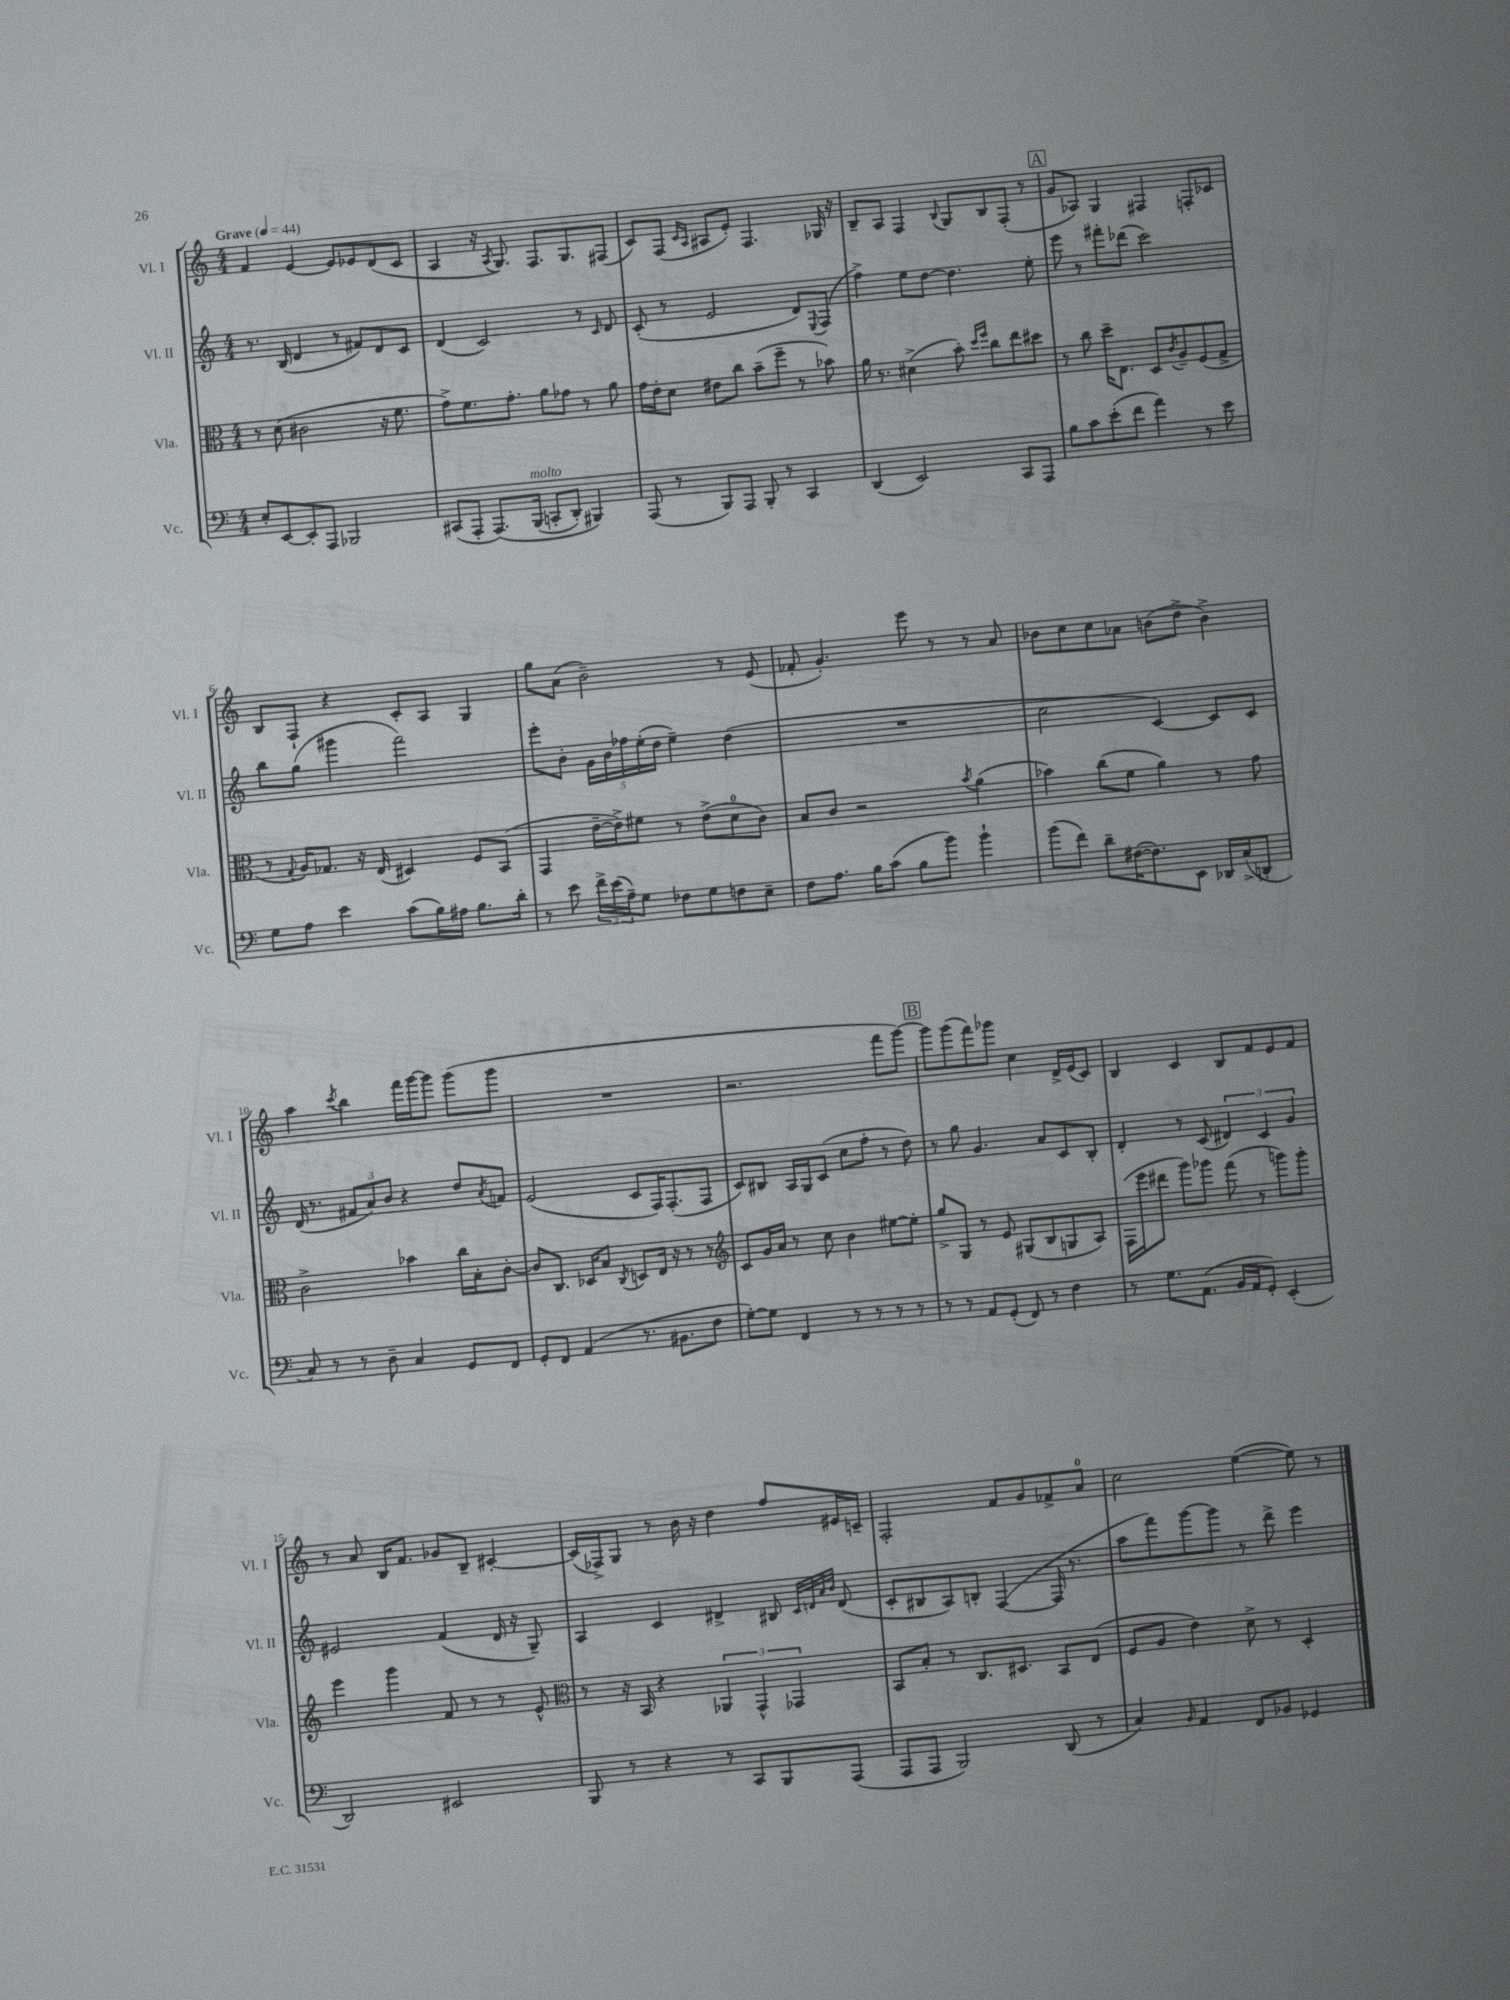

**kern	**kern	**kern	**kern
*part4	*part3	*part2	*part1
*staff4	*staff3	*staff2	*staff1
*I"Vc.	*I"Vla.	*I"Vl. II	*I"Vl. I
*I'Vc.	*I'Vla.	*I'Vl. II	*I'Vl. I
*clefF4	*clefC3	*clefG2	*clefG2
*k[]	*k[]	*k[]	*k[]
*M4/4	*M4/4	*M4/4	*M4/4
*MM44	*MM44	*MM44	*MM44
=1	=1	=1	=1
!	!	!	!LO:TX:a:B:t=Grave
8E'/L	8r	8.r	4f/
[8EE/	(8d\	.	.
.	.	(16B/	.
8EE'/]	2c#X\	4d/	[4e/
8AAA/J	.	.	.
2BBB-X/	.	8r	8e/L]
.	.	8f#X/L)	8e-X/
.	16r	8d/	(8d/
.	8.f\	.	.
.	.	8c/J	8c/J
=2	=2	=2	=2
(8CC#X/L	8g^\L)	(4d/	4A/
8AAA'/J	8.f\	.	.
(8.AAA/L)	.	2c/)	16r
.	.	.	8qA/
.	8.g'\J	.	8.G/)
!LO:TX:a:i:t=molto	!	!	!
(16BBB/Jk	.	.	.
8CCn'/L	8a\L	.	8.F/L
8DD'/J)	8g-X\J	.	.
.	.	.	8.G/
4BBB#X/)	8r	8r	.
.	.	16qqc/	.
.	8a\	8d/	(8F#X/J
=3	=3	=3	=3
(8AAA/	16g\LL	(8c'/	8c/L)
.	16e'\J	.	.
8r	8d\J	8r	(8F/J
.	.	.	16qqc/LL
.	.	.	16qqA/JJ
8BBB/L)	8e#X\L	2e/	8A#X/L
8AAA/J	8cc\J	.	8e'/J)
8BBB'/	(8b~\L	.	4.F/
8r	8ff~\J	.	.
4CC/	8r	8d/L)	.
.	.	8qqE/	.
.	8b-X\)	(8F/J	16G-X/
.	.	.	16r
=4	=4	=4	=4
(4DD/	16a\	4ff^\)	8B~/L
.	8.r	.	.
.	.	.	8A/J
2EE/)	(4d#X^\	8ee\L	4F/
.	.	[8dd\J	.
.	.	.	8qqB/
.	8b'\)	4.dd\]	8G/L
.	16qqdd/LL	.	.
.	16qqff/JJ	.	.
.	8cc\L	.	8B/
8CC/L	8ee\	.	(8F'/J
8AAA/J	8dd#X\J	8ee'\	8r
!!LO:REH:place=s1:t=A
=5	=5	=5	=5
8B\L	8r	8eee\	8g/L
8c\	8cc\	8r	8A-X/J)
(8e'\	16dd~\KL	8fff#X'\L	4G/
.	8.E\J	.	.
8f\J	.	(8ddd-X\J	.
4a\)	8D/L	2ccc\)	4F#X/
.	8qc/	.	.
.	8A~/	.	.
8r	(8F/	.	8Fn'/L
8e\	8G^/J	.	8c-X/J
!!LO:LB:g=z
=6	=6	=6	=6
8G\L	8r	8bb\L	8B/L
.	8qqG/	.	.
8A\J	16A/KL)	(8gg\J	8F`/J
.	8.G-X/J	.	.
4e\	.	4ggg#X\	4r
.	16r	.	.
.	(16E/	.	.
(8c\L	4D#X/)	2fff\)	8c'/L
16B\L)	.	.	8A/J
16A#X\JJ	.	.	.
8.B\L	8F/L	.	4G/
.	(8BB/J	.	.
16d'\Jk	.	.	.
=7	=7	=7	=7
8r	4GG/	8eee'\L	8gg\L
8e\	.	8b'\J	(8a\J
24f^\LL	[16e~\LL	20g\LL	2b~\)
(24e\	.	.	.
.	.	20b\	.
.	16e^\J])	.	.
24A~\J)	.	.	.
.	.	20ff-X\	.
8G\J	8f#X\J	.	.
.	.	(20ee'\	.
.	.	20dd\JJ	.
8F-X\L	8r	4ee~\)	.
8G\	(8e^\L	.	.
8Fn\	8d\	(4dd\	8r
8E~\J	8c\J)	.	(8e/
=8	=8	=8	=8
8F\L	8B/L	1r	8f-X'/
8.A\J	8c/J	.	4.g'/)
.	2r	.	.
16B\KL	.	.	.
(8c\J	.	.	.
8B\L	.	.	8eee\
8b\J)	.	.	8r
.	8qb/	.	.
4b`\	(4a\	.	8r
.	.	.	8a/
=9	=9	=9	=9
(8b\L	4b-X\)	2cc\	8b-X\L
8f\J)	.	.	8cc\
8d~\L	(8cc\L	.	8cc\
([16F#X\K	8f\J	.	8a-X\J
8.F#\])	.	.	.
.	4a\)	[4c/)	(8bn\L
8EE\J	.	.	8dd^\J
16DD-X/LL	8r	8c/L]	4b^\)
(16C^/J	.	.	.
8DDn'/J	8g\	8c/J	.
!!LO:LB:g=z
=10	=10	=10	=10
8C/)	2c^\	(16d/	4aa\
.	.	8.r	.
8r	.	.	.
.	.	.	8qccc/
8r	.	12f#X/L	4bb\
.	.	12a/)	.
8D~\	.	.	.
.	.	12b/J	.
4C/	4b-X\	4r	16fff\LL
.	.	.	[16ggg\J
.	.	.	8ggg\J]
8GG/L	16cc\LL	8dd/L	(8ggg\L
.	16B'\J	.	.
.	.	8qa/	.
8FF/J	[8c'\J	8fn/J	8ggg\J
=11	=11	=11	=11
8GG'/L	8c/L]	(2e/	1r
8FF/J	8.C/J	.	.
(4AA/	.	.	.
.	16D-X/KL	.	.
.	8B/J	.	.
.	8qC/	.	.
8.r	8Dn/L	8c/L	.
.	16E/Jk	16F/K)	.
8.BB#X\L	16r	(8.F'/	.
.	8r	.	.
8F\J	8r	8F/J	.
=12	=12	=12	=12
*	*clefG2	*	*
[8G'\L)	8c/L	8c/L)	2.r
8G\J]	16g/L	8B#X/J	.
.	16a/JJ	.	.
4FF/	8r	16A/LL	.
.	.	16G/J	.
.	8cc\	(8c/J	.
8r	4b\	8cc\L	.
8r	.	8ff'\J	.
8r	[8ee#X\L	8r	8fff\L
8r	8ee#'\J]	8dd\)	[8ggg\J)
!!LO:REH:place=s1:t=B
=13	=13	=13	=13
8r	8gg^/L	8r	8ggg\L]
8r	8G/J	8gg\	(8ggg\
8AA/L	8r	4.g/	8fff\)
(8GG'/J	8e/	.	8ggg-X\J
8FF/)	(8G#X/L	.	4cc\
8r	8B/	8a/L	.
4F\	8Gn/	8c/	16d^/LL
.	.	.	(16e/J
.	8A/J)	8B'/J	8c/J)
=14	=14	=14	=14
8r	(16F\LL	4d'/	4B/
.	16eee\J	.	.
8.G\L	8ddd#X\J	.	.
.	8ggg\L)	8r	4c/
(8.AA\J	.	.	.
.	8ggg-X\J	(8c/	.
16BB/LL	(8fff\	6d#X/)	8B/L
16AA/J	.	.	.
8GG'/J)	8r	.	8f/
.	.	6c/	.
(4EE'/	8gggn\L)	.	8e/
.	.	6g/	.
.	8ggg'\J	.	8f/J
!!LO:LB:g=z
=15	=15	=15	=15
2DD/)	4eee\	2e#X/	8r
.	.	.	8a/
.	4ggg\	.	16B/KL
.	.	.	8.f/J
2EE#X/	8f/	(4f/	8g-X/L
.	8r	.	8B~/J
.	8r	16d/	[4c#X'/
.	.	16r	.
.	8e^^/	8G~/)	.
=16	=16	=16	=16
*	*clefC3	*	*
8BBB/	8r	4A/	(16c#/LL]
.	.	.	16F-X^/J)
8r	16r	.	8G/J
.	16BB/	.	.
4r	4r	4c/	8r
.	.	.	16b\
.	.	.	16r
8r	6AA-X/	4d#X^/	4dd\
8CC/L	.	.	.
.	6GG^^/	.	.
8BBB/	.	8B#X/	8ff/L
.	6GG-X/	.	.
.	.	32qqc/LLL	.
.	.	32qqdn/	.
.	.	32qqa/	.
.	.	32qqb/JJJ	.
(8AAA/J	.	(8d/	16e#X/L
.	.	.	16cn~/JJ
=17	=17	=17	=17
8AAA/L	8BB/L	8c'/L	2F'/
8AAA/J	8B'/J	8B#X/	.
2BBB/)	8r	8A/)	.
.	8.C/L	8Bn'/J	.
.	.	([4F/	8f/L
.	8.D#X/J	.	.
.	.	.	8g/
(8DD/	8BB/L	16F/]	8f-X^/
.	.	8.r	.
8r	(8E/J	.	8a/J
=18	=18	=18	=18
4C/)	8F/L	8aa\L	2cc\
.	8A/J	8fff\)	.
16qqBB/	.	.	.
4AA/	4e\)	[8ggg\	.
.	.	8ggg\J]	.
8FF/L	8d^\	8r	([4ee\
8BB-X/J	8r	8ddd^\	.
4GG-X/	4D'/	4eee\	8ee\])
.	.	.	8r
==	==	==	==
*-	*-	*-	*-
